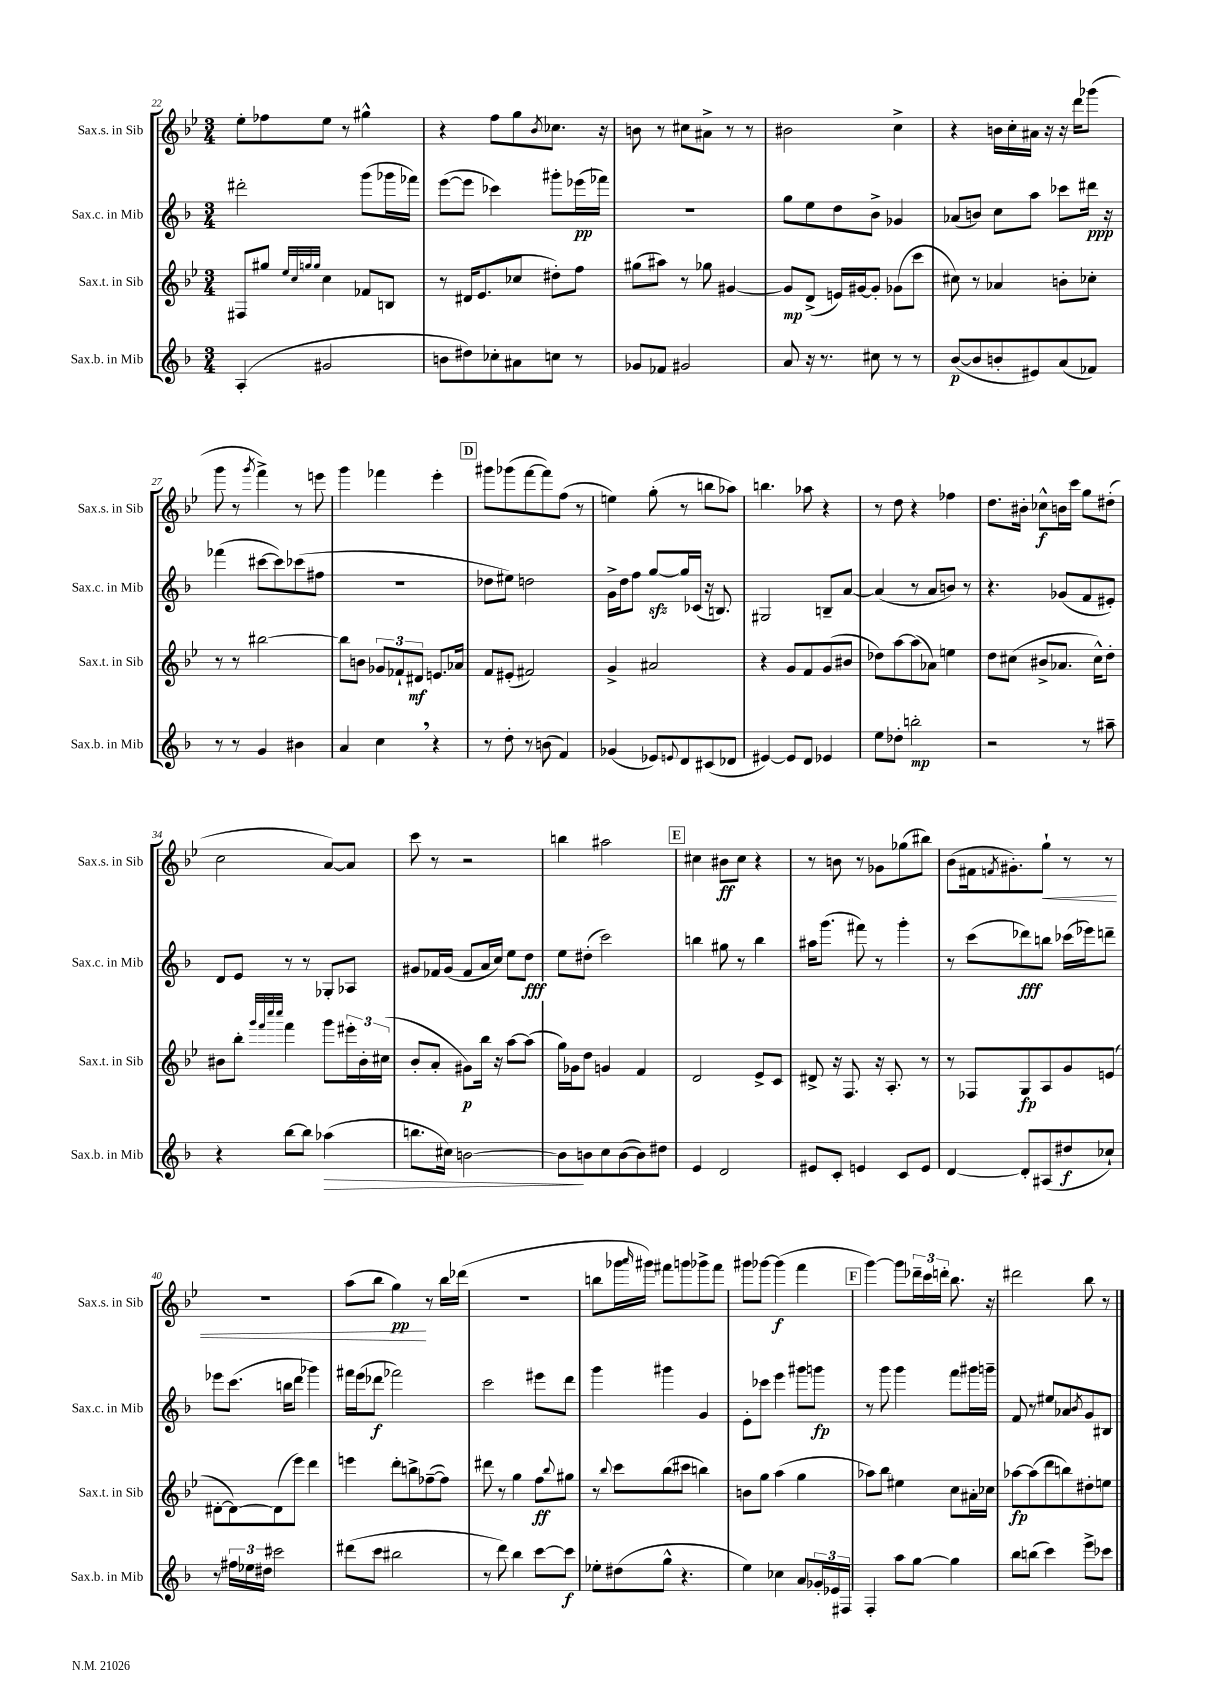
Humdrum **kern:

**kern	**dynam	**kern	**dynam	**kern	**dynam	**kern	**dynam
*part4	*part4	*part3	*part3	*part2	*part2	*part1	*part1
*staff4	*staff4	*staff3	*staff3	*staff2	*staff2	*staff1	*staff1
*I"Sax.b. in Mib	*	*I"Sax.t. in Sib	*	*I"Sax.c. in Mib	*	*I"Sax.s. in Sib	*
*I'Sax.b. in Mib	*	*I'Sax.t. in Sib	*	*I'Sax.c. in Mib	*	*I'Sax.s. in Sib	*
*clefG2	*	*clefG2	*	*clefG2	*	*clefG2	*
*k[b-]	*	*k[b-e-]	*	*k[b-]	*	*k[b-e-]	*
*M3/4	*	*M3/4	*	*M3/4	*	*M3/4	*
=22	=22	=22	=22	=22	=22	=22	=22
(4A'/	.	8F#X/L	.	2ddd#X'\	.	8ee-'\L	.
.	.	8gg#X/J	.	.	.	8ff-X\	.
.	.	32qqee-/LLL	.	.	.	.	.
.	.	32qqcc/	.	.	.	.	.
.	.	32qqggn/	.	.	.	.	.
.	.	32qqgg/JJJ	.	.	.	.	.
2g#X/	.	4cc\	.	.	.	8ee-\J	.
.	.	.	.	.	.	8r	.
.	.	8f-X/L	.	(8ggg\L	.	4gg#X^^\	.
.	.	8Bn/J	.	16ggg-X\L	.	.	.
.	.	.	.	16fff-X\JJ)	.	.	.
=23	=23	=23	=23	=23	=23	=23	=23
8bn\L	.	8r	.	([8eee\L	.	4r	.
8dd#X\)	.	16d#X/KL	.	8eee\J]	.	.	.
.	.	(8.e-/	.	.	.	.	.
8cc-X'\	.	.	.	4ccc-X\)	.	8ff\L	.
8a#X\	.	8cc-X/J	.	.	.	8gg\	.
.	.	.	.	.	.	8qb-/	.
8ccn\J	.	8dd#X'\L)	.	8ggg#X'\L	.	8.cc-X\J	.
8r	.	8ff\J	.	(16eee-X\L	pp	.	.
.	.	.	.	16fff-X\JJ)	.	16r	.
=24	=24	=24	=24	=24	=24	=24	=24
8g-X/L	.	(8gg#X\L	.	2.r	.	8bn\	.
8f-X/J	.	8aa#X\J)	.	.	.	8r	.
2g#X/	.	8r	.	.	.	8cc#X\L	.
.	.	8gg-X\	.	.	.	8a#X^\J	.
.	.	[4g#X/	.	.	.	8r	.
.	.	.	.	.	.	8r	.
=25	=25	=25	=25	=25	=25	=25	=25
8a/	.	8g#/L]	mp	8gg\L	.	2b#X\	.
16r	.	(8d^/J	.	8ee\	.	.	.
8.r	.	.	.	.	.	.	.
.	.	16en/LL)	.	8dd\	.	.	.
.	.	[16g#X/J	.	.	.	.	.
8cc#X\	.	8g#'/J]	.	8b-^\J	.	.	.
8r	.	(8g-X\L	.	4g-X/	.	4cc^\	.
8r	.	8ccc\J	.	.	.	.	.
=26	=26	=26	=26	=26	=26	=26	=26
([8b-/L	p	8cc#X\)	.	(8a-X/L	.	4r	.
8b-/]	.	8r	.	8bn/J)	.	.	.
8bn'/	.	4a-X/	.	8cc\L	.	16bn\LL	.
.	.	.	.	.	.	16cc'\	.
8e#X/)	.	.	.	8aa\J	.	16a#X\JJ	.
.	.	.	.	.	.	16r	.
(8a/	.	8bn'\L	.	8ccc-X\L	.	16r	.
.	.	.	.	.	.	16ddd\KL	.
8f-X/J)	.	8cc-X'\J	.	16ddd#X\Jk	ppp	(8ggg-X\J	.
.	.	.	.	16r	.	.	.
!!LO:LB:g=z
=27	=27	=27	=27	=27	=27	=27	=27
8r	.	8r	.	(4fff-X\	.	8ggg\	.
8r	.	8r	.	.	.	8r	.
.	.	.	.	.	.	8qggg/	.
4g/	.	[2bb#X\	.	[8ccc#X\L	.	4fff^\)	.
.	.	.	.	8ccc#\])	.	.	.
4b#X\	.	.	.	(8ccc-X\	.	8r	.
.	.	.	.	8ff#X\J	.	8eeen\	.
=28	=28	=28	=28	=28	=28	=28	=28
4a/	.	8bb#\L]	.	2.r	.	4ggg\	.
.	.	8bn\J	.	.	.	.	.
4cc,\	.	12g-X/L	.	.	.	4fff-X\	.
.	.	12f-X`/	.	.	.	.	.
.	.	12d#X/J	mf	.	.	.	.
4r	.	8.en/L	.	.	.	4eee-'\	.
.	.	16a-X/Jk	.	.	.	.	.
!!LO:REH:place=s1:t=D
=29	=29	=29	=29	=29	=29	=29	=29
8r	.	8f/L	.	8dd-X\L	.	8ggg#X\L	.
8dd'\	.	(8e#X'/J	.	8ee#X\J)	.	(8ggg-X\	.
8r	.	2f#X/)	.	2ddn\	.	[8fff\	.
(8bn\	.	.	.	.	.	8fff\])	.
4f/)	.	.	.	.	.	(8ff\J	.
.	.	.	.	.	.	8r	.
=30	=30	=30	=30	=30	=30	=30	=30
(4g-X/	.	4g^/	.	16g^\LL	.	4een\)	.
.	.	.	.	16dd\J	.	.	.
.	.	.	.	8ff\J	.	.	.
8e-X/L)	.	2a#X/	.	[8ggzz/L	.	(8gg'\	.
8qqen/	.	.	.	.	.	.	.
8d/	.	.	.	16gg/L]	.	8r	.
.	.	.	.	(16c-X/JJ	.	.	.
(8c#X/	.	.	.	16r	.	8bbn\L	.
.	.	.	.	8.Bn/)	.	.	.
8d-X/J	.	.	.	.	.	8aa-X\J)	.
=31	=31	=31	=31	=31	=31	=31	=31
[4e#X/)	.	4r	.	2G#X/	.	4.bbn\	.
8e#/L]	.	8g/L	.	.	.	.	.
8d/J	.	8f/	.	.	.	8aa-X\	.
4e-X/	.	(8g/	.	8Bn~/L	.	4r	.
.	.	8b#X/J	.	[8a/J	.	.	.
=32	=32	=32	=32	=32	=32	=32	=32
8ee\L	.	8dd-X\L)	.	(4a/]	.	8r	.
8dd-X'\J	.	[8aa\	.	.	.	8dd\	.
2bbn'\	mp	(8aa\]	.	8r	.	4r	.
.	.	8a-X\J)	.	8a/L	.	.	.
.	.	4een\	.	8bn/J)	.	4ff-X\	.
.	.	.	.	8r	.	.	.
=33	=33	=33	=33	=33	=33	=33	=33
2r	.	8dd\L	.	4.r	.	8.dd\L	.
.	.	(8cc#X\J	.	.	.	.	.
.	.	.	.	.	.	16b#X'\Jk	.
.	.	8b#X^/L	.	.	.	8cc-X^^\L	f
.	.	8.a-X/J	.	(8g-X/L	.	16bn\L	.
.	.	.	.	.	.	16ccc\JJ	.
8r	.	.	.	8f/	.	8gg\L	.
.	.	16cc#^^\KL)	.	.	.	.	.
8aa#X~\	.	8dd'\J	.	8e#X'/J)	.	(8dd#X'\J	.
!!LO:LB:g=z
=34	=34	=34	=34	=34	=34	=34	=34
4r	.	8b#X\L	.	8d/L	.	2cc\	.
.	.	8bb-'\J	.	8e/J	.	.	.
.	.	32qqggg/LLL	.	.	.	.	.
.	.	32qqfff/	.	.	.	.	.
.	.	32qqcccc/	.	.	.	.	.
.	.	32qqcccc/JJJ	.	.	.	.	.
[8bb-\L	.	4fff\	.	8r	.	.	.
8bb-\J]	.	.	.	8r	.	.	.
!	!LO:HP:b	!	!	!	!	!	!
(4aa-X\	>	8ggg\L	.	8G-X'/L	.	[8a/L)	.
.	.	24eee#X'\L	.	8A-X/J	.	8a/J]	.
.	.	24b#'\	.	.	.	.	.
.	.	(24cc#X\JJ	.	.	.	.	.
=35	=35	=35	=35	=35	=35	=35	=35
8.bbn\L	.	8b-'/L	.	8g#X/L	.	8ccc\	.
.	.	8a'/J	.	16f-X/L	.	8r	.
16cc#X\Jk)	.	.	.	(16g#/JJ	.	.	.
[2bn\	.	8g#X\L)	p	8f-/L	.	2r	.
.	.	16bb-\Jk	.	16a/L	.	.	.
.	.	16r	.	16cc/JJ)	.	.	.
.	.	[8aa\L	.	8ee\L	.	.	.
.	.	(8aa\J]	.	8dd\J	fff	.	.
=36	=36	=36	=36	=36	=36	=36	=36
8b\L]	.	16gg\LL)	.	8ee\L	.	4bbn\	.
.	.	16g-X\J	.	.	.	.	.
8bn\	]	8dd\J	.	(8dd#X'\J	.	.	.
8cc\	.	4gn/	.	2ccc\)	.	2aa#X\	.
([8b\	.	.	.	.	.	.	.
8b\])	.	4f/	.	.	.	.	.
8dd#X\J	.	.	.	.	.	.	.
!!LO:REH:place=s1:t=E
=37	=37	=37	=37	=37	=37	=37	=37
4e/	.	2d/	.	4bbn\	.	4cc#X\	.
2d/	.	.	.	8gg#X\	.	8b#X\L	ff
.	.	.	.	8r	.	8cc#\J	.
.	.	8e-^/L	.	4bb\	.	4r	.
.	.	8c/J	.	.	.	.	.
=38	=38	=38	=38	=38	=38	=38	=38
8e#X/L	.	8d#X^/	.	16aa#X\KL	.	8r	.
.	.	.	.	(8.ggg\J	.	.	.
8c'/J	.	16r	.	.	.	8bn\	.
.	.	8.F/	.	.	.	.	.
4en/	.	.	.	8fff#X\)	.	8r	.
.	.	16r	.	8r	.	8g-X\L	.
.	.	8.A'/	.	.	.	.	.
8c/L	.	.	.	4ggg'\	.	(8gg-X\	.
8e/J	.	8r	.	.	.	8bb#X\J)	.
=39	=39	=39	=39	=39	=39	=39	=39
[4d/	.	8r	.	8r	.	(8b-\L	.
.	.	8F-X/L	.	(8ccc\L	.	16f#X\k	.
.	.	.	.	.	.	8qfn/	.
.	.	.	.	.	.	8.g#X'\)	.
8d'/L]	.	8G/	fp	8ddd-X\)	fff	.	.
!	!	!	!	!	!	!	!LO:HP:b
(8A#X/	.	8A/	.	8bbn\J	.	8gg`\J	<
8dd#X/	f	8g/	.	(16ccc-X\LL	.	8r	.
.	.	.	.	16eee-X\J)	.	.	.
8cc-X`/J)	.	(8en/J	.	8dddn~\J	.	8r	.
!!LO:LB:g=z
=40	=40	=40	=40	=40	=40	=40	=40
8r	.	[8d#X'\L	.	8eee-X\L	.	2.r	.
24ff#X\LL	.	8d#\_)	.	(8.ccc\J	.	.	.
24ee-X\	.	.	.	.	.	.	.
24dd#X\JJ	.	.	.	.	.	.	.
2ccc#X\	.	(8d#\]	.	.	.	.	.
.	.	.	.	16bbn\KL	.	.	.
.	.	8eee-\J)	.	8ddd\J	.	.	.
.	.	4ddd\	.	4ggg-X\)	.	.	.
=41	=41	=41	=41	=41	=41	=41	=41
(8ddd#X\L	.	4eeen\	.	16fff#X\LL	.	(8aa\L	.
.	.	.	.	(16eee\J	.	.	.
8ccc\J	.	.	.	8ddd-X\J	f	8bb-\J	.
2bb#X\	.	8ddd'\L	.	2fff-X\)	.	4gg\)	pp
.	.	8bbn^\	.	.	.	.	.
.	.	([8ff-X~\	.	.	.	8r	[
.	.	8ff-\J])	.	.	.	16bb-\LL	.
.	.	.	.	.	.	(16ddd-X\JJ	.
=42	=42	=42	=42	=42	=42	=42	=42
8r	.	8ddd#X\	.	2ccc\	.	2.r	.
8ddd\)	.	8r	.	.	.	.	.
4bb-\	.	4gg\	.	.	.	.	.
[8ccc\L	.	8ff\L	ff	8eee#X\L	.	.	.
.	.	8qqbb-/	.	.	.	.	.
8ccc\J]	f	8gg#X\J	.	8ddd\J	.	.	.
=43	=43	=43	=43	=43	=43	=43	=43
8ee-X'\L	.	8r	.	4ggg\	.	8bbn\L	.
.	.	8qqbb-/	.	.	.	.	.
(8dd#X\	.	8ccc\L	.	.	.	16ggg-X\L	.
.	.	.	.	.	.	16qqaaa/	.
.	.	.	.	.	.	16ggg#X\JJ)	.
8gg^^\J	.	(8bb-\	.	4ggg#X\	.	8fff#X\L	.
4.r	.	8ccc#X\J	.	.	.	8gggn\	.
.	.	4bbn\)	.	4g/	.	8ggg-X^\	.
.	.	.	.	.	.	8fff#\J	.
=44	=44	=44	=44	=44	=44	=44	=44
4ee\)	.	8bn\L	.	8e'\L	.	8ggg#X\L	.
.	.	8gg\J	.	8ccc-X\J	.	[8ggg-X\J	.
4cc-X\	.	(4aa\	.	4eee\	.	(4ggg-\]	f
8a/L	.	4gg\	.	8ggg#X\L	.	4fff\	.
24g-X'/L	.	.	.	8gggn\J	fp	.	.
24e-X/	.	.	.	.	.	.	.
24F#X/JJ	.	.	.	.	.	.	.
!!LO:REH:place=s1:t=F
=45	=45	=45	=45	=45	=45	=45	=45
4F'/	.	8aa-X\L)	.	8r	.	[4ggg\)	.
.	.	8bb-\J	.	8ggg\	.	.	.
8aa\L	.	4ee#X\	.	4ggg\	.	8ggg\L]	.
[8gg\J	.	.	.	.	.	24ddd-X~\L	.
.	.	.	.	.	.	24ccc\	.
.	.	.	.	.	.	24dddn'\JJ	.
4gg\]	.	8cc\L	.	8fff\L	.	8.bb-\	.
.	.	16a#X'\L	.	16ggg#X\L	.	.	.
.	.	16cc-X\JJ	.	16gggn~\JJ	.	16r	.
=46	=46	=46	=46	=46	=46	=46	=46
8bb-\L	.	[8aa-X\L	fp	8f/	.	2ddd#X\	.
(8bbn\J	.	(8aa-\]	.	8r	.	.	.
4ccc\)	.	8ddd\	.	8ee#X/L	.	.	.
.	.	8bbn\)	.	8a-X/	.	.	.
.	.	.	.	8qb-/	.	.	.
8eee^\L	.	8dd#X'\	.	8g/	.	8bb-\	.
8ccc-X\J	.	8een\J	.	8B#X/J	.	8r	.
==	==	==	==	==	==	==	==
*-	*-	*-	*-	*-	*-	*-	*-
